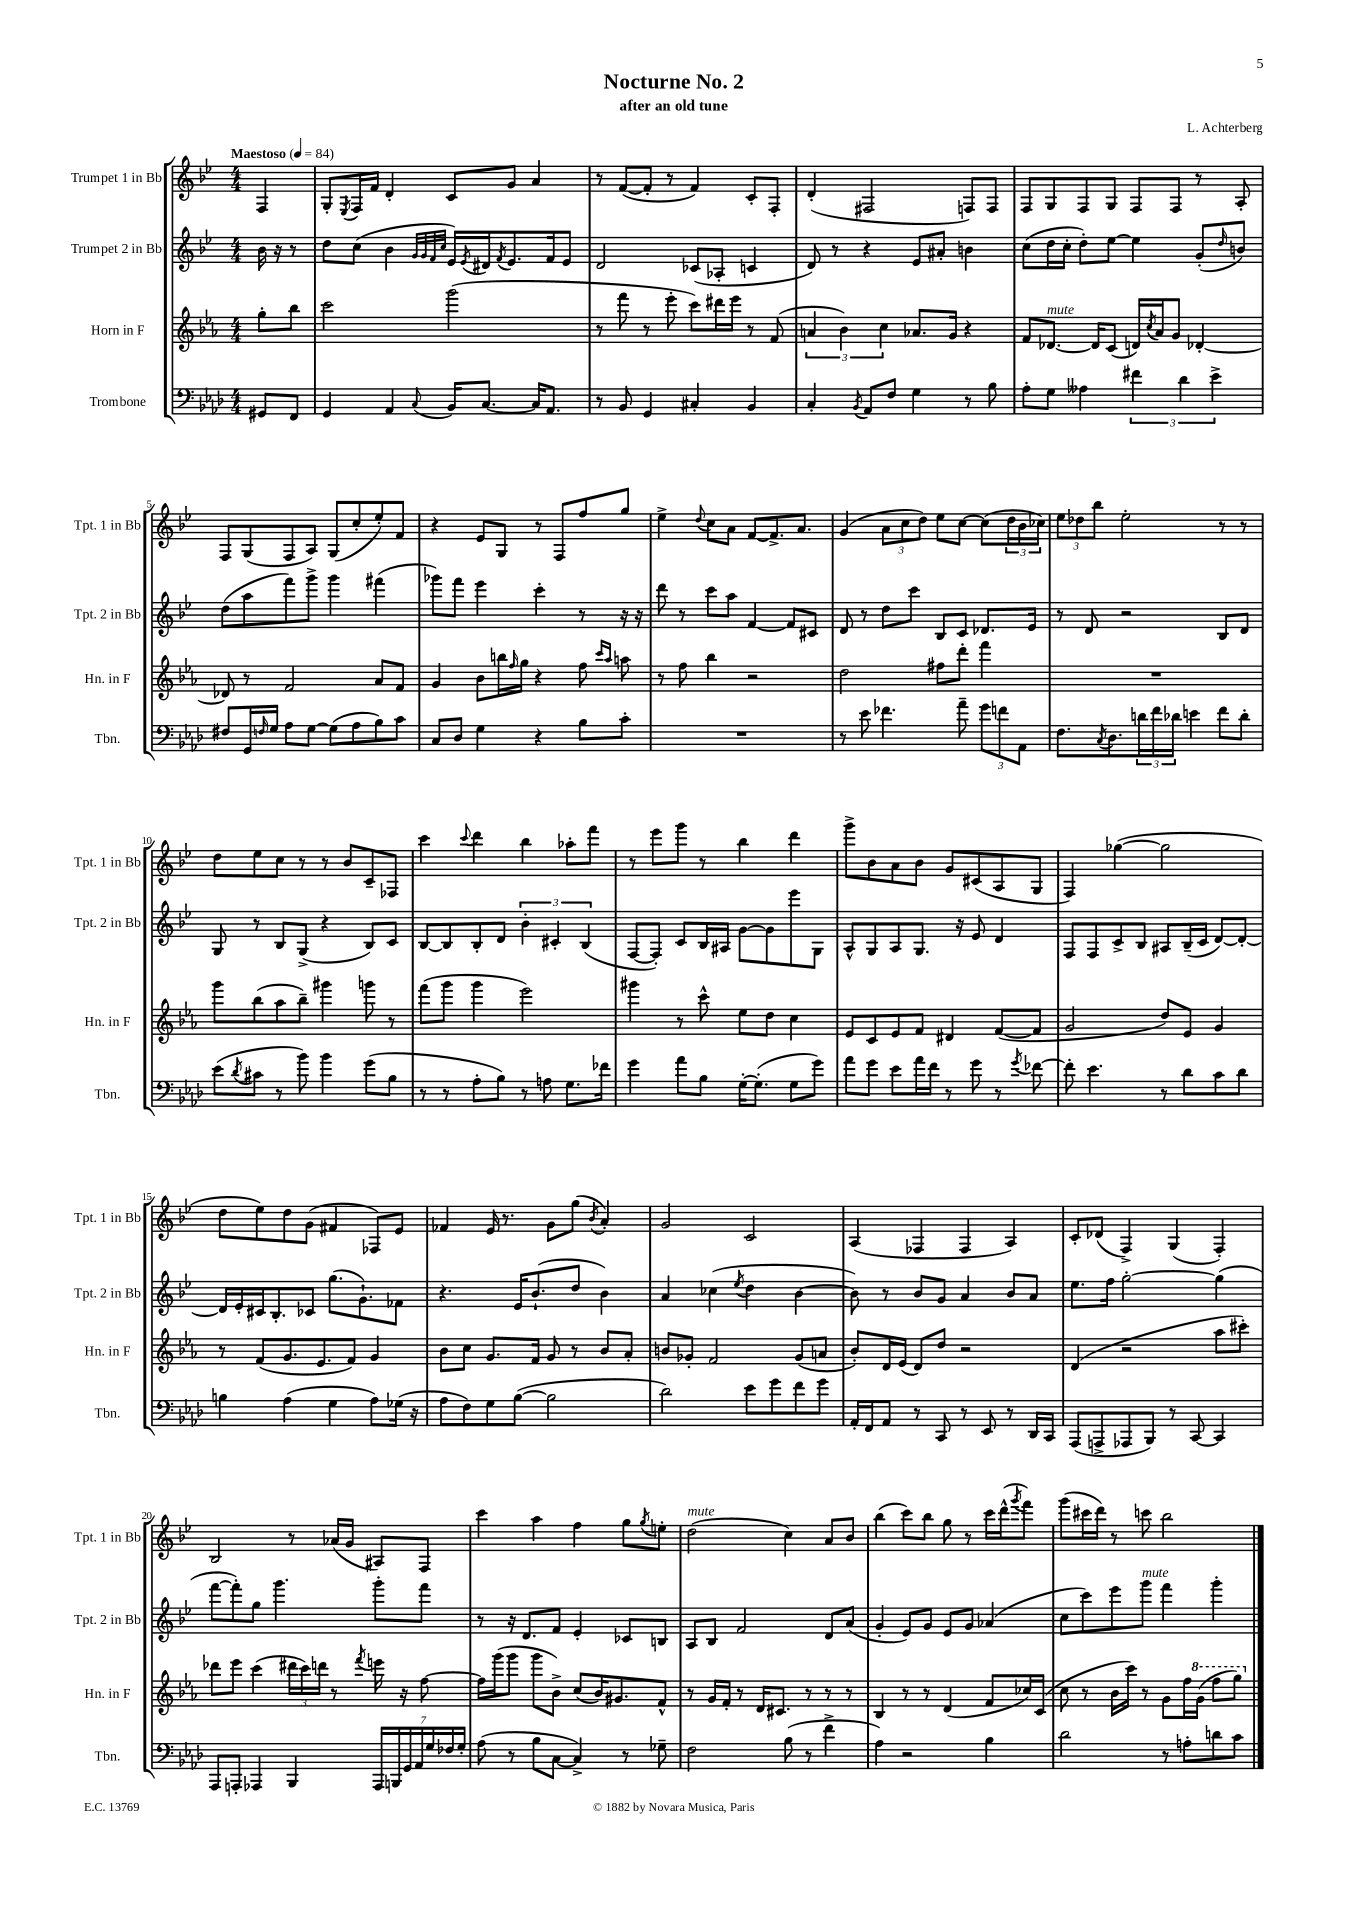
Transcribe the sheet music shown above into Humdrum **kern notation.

**kern	**kern	**kern	**kern
*staff4	*staff3	*staff2	*staff1
*clefF4	*clefG2	*clefG2	*clefG2
*k[b-e-a-d-]	*k[b-e-a-]	*k[b-e-]	*k[b-e-]
*M4/4	*M4/4	*M4/4	*M4/4
*MM84	*MM84	*MM84	*MM84
8GG#/L	8gg'\L	16b-\	4F/
.	.	16r	.
8FF/J	8bb-\J	8r	.
=	=	=	=
4GG/	2ccc\	8dd\L	8G'/L
.	.	.	8qE-/
.	.	(8cc\J	16F/L
.	.	.	16f/JJ
4AA-/	.	4b-\	4d'/
.	.	32qqg/LLL	.
.	.	32qqg/	.
.	.	32qqf/	.
8qqC/	.	32qqcc/JJJ	.
16BB-/LK	(2ggg\	16e-/LL)	8c/L
.	.	8qe-/	.
[8.C/J	.	16d#/J	.
.	.	8qf/	.
.	.	8.e-/	8g/J
16C/]LK	.	.	4a/
8.AA-/J	.	16f/k	.
.	.	8e-/J	.
=	=	=	=
8r	8r	2d/	8r
8BB-/	8fff\	.	([8f/L
4GG/	8r	.	8f'/]J
.	8eee-'\	.	8r
4C#'/	8ccc\L)	(8c-/L	4f/)
.	16ddd#\L	8A-'/J	.
.	16eee-\JJ	.	.
4BB-/	8r	4c/	8c'/L
.	(8f/	.	8F'/J
=	=	=	=
4C'/	6a/	8d/)	(4d'/
.	.	8r	.
.	6b-\)	.	.
8qBB-/	.	.	.
8AA-/L	.	4r	2F#/
.	6cc\	.	.
8F/J	.	.	.
4G\	8.a-/L	8e-/L	.
.	.	8a#'/J	.
.	16g/Jk	.	.
8r	4r	4b\	8F/L)
8B-\	.	.	8F/J
=	=	=	=
8A-'\L	8f/L	(8cc\L	8F/L
8G\J	[8.d-/J	16dd\L	8G/
.	.	16cc'\JJ	.
4A--\	.	8dd'\L)	8F/
.	16d-/]LK	.	.
.	(8c/J	[8ee-\J	8G/J
6f#\	16d/LL)	4ee-\]	8F/L
.	8qcc/	.	.
.	16a-/J	.	.
.	8g/J	.	8F/J
6d-\	.	.	.
.	[4d-'/	(8g'/L	8r
6e-^\	.	.	.
.	.	16qqdd/	.
.	.	8b/J)	8A'/
=	=	=	=
8F#/L	8d-/]	(8dd\L	8F/L
16GG/L	8r	8aa\	(8G/
16qqF/	.	.	.
16G/JJ	.	.	.
8A-\L	2f/	8fff\)	8F/
[8G\J	.	8ggg^\J	8A/J)
(8G\]L	.	4ggg\	(8G/L
8A-\	.	.	8cc'/
8B-\)	8a-/L	(4fff#\	8ee-'/)
8c\J	8f/J	.	8f/J
=	=	=	=
8C/L	4g/	8ggg-\L)	4r
8D-/J	.	8fff\J	.
4G\	8b-\L	4eee-\	8e-/L
.	16bb\L	.	8G/J
.	16qqff/	.	.
.	16gg\JJ	.	.
4r	4r	4ccc'\	8r
.	.	.	8F/L
8B-\L	8ff\	8r	8ff/
.	16qqccc/LL	.	.
.	16qqaa-/JJ	.	.
8c'\J	8aa\	16r	8gg/J
.	.	16r	.
=	=	=	=
1r	8r	8ddd\	4ee-^\
.	8ff\	8r	.
.	.	.	8qqdd/
.	4bb-\	8ccc\L	8cc\L
.	.	8aa\J	8a\J
.	2r	[4f/	[8f/L
.	.	.	8.f^/]
.	.	8f/]L	.
.	.	.	8.a/J
.	.	8c#/J	.
=	=	=	=
8r	2dd\	8d/	(4g/
8e-\	.	8r	.
4.f-\	.	8dd\L	12a\L
.	.	.	12cc\
.	.	8ccc\J	.
.	.	.	12dd\J)
.	8ff#\L	8B-/L	8ee-\L
8a-~\	8ddd'\J	8c/J	[8cc\J
12g\L	4fff\	8.d-/L	(8cc\]L
12f\	.	.	.
.	.	.	24dd\L
12AA-\J	.	.	24b-\
.	.	16e-/Jk	.
.	.	.	24cc-\JJ)
=	=	=	=
8.F\L	1r	8r	12ee-\L
.	.	.	12dd-\
.	.	8d/	.
.	.	.	12bb-\J
8qC/	.	.	.
8.D-\	.	.	.
.	.	2r	2ee-'\
24d\L	.	.	.
24f\	.	.	.
24d-\JJ	.	.	.
4e\	.	.	.
8f\L	.	8B-/L	8r
8d-'\J	.	8d/J	8r
=	=	=	=
(8e-\L	8ggg\L	8G/	8dd\L
8qd-/	.	.	.
8c#\J	(8bb-\	8r	8ee-\
8r	8aa-\	8B-/L	8cc\J
8b-\)	8bb-~\J)	(8G^/J	8r
4b-\	4ggg#\	4r	8r
.	.	.	8b-/L
(8g\L	8ggg\	8B-/L)	8c~/
8B-\J	8r	8c/J	8F-/J
=	=	=	=
8r	(8fff\L	[8B-/L	4ccc\
8r	8ggg\J	8B-/]	.
.	.	.	8qqccc/
8A-'\L	4ggg\	8B-'/	4ddd\
8B-\J)	.	8d/J	.
8r	2eee-\)	6b-'\	4bb-\
8A\	.	.	.
.	.	6c#'/	.
8.G\L	.	.	8aa-'\L
.	.	(6B-/	.
.	.	.	8fff\J
16f-\Jk	.	.	.
=	=	=	=
4g\	4ggg#\	[8F/L	8r
.	.	8F'/]J)	8eee-\L
8a-\L	8r	8c/L	8ggg\J
8B-\J	8ccc^^\	16B-/L	8r
.	.	16A#/JJ	.
[16G'\LK	8ee-\L	[8g\L	4bb-\
(8.G'\]J	.	.	.
.	8dd\J	8g\]	.
8G\L	4cc\	8eee-\	4ddd\
8g\J)	.	8G\J	.
=	=	=	=
8a-\L	8e-/L	8A^^/L	8ggg^\L
8g\J	8c/	8G/	8b-\
8e-\L	8e-/	8A/	8a\
16a-\L	8f/J	8.G/J	8b-\J
16f\JJ	.	.	.
8r	4d#/	.	8g/L
.	.	16r	.
8g\	.	8e-/	(8c#/
8r	([8f/L	4d/	8A/
8qg/	.	.	.
[8f-\	8f/]J	.	8G/J
=	=	=	=
8f-'\]	2g/	8F/L	4F/)
4.e-\	.	8F/	.
.	.	8c^/	([4gg-\
.	.	8B-/J	.
8r	8dd/L)	8A#/L	2gg-\]
8d-\L	8e-/J	(16B-~/L	.
.	.	16c/JJ	.
8c\	4g/	[8d/L)	.
8d-\J	.	8d'/_J	.
=	=	=	=
4B\	8r	16d/]LL	8dd\L
.	.	16e-'/	.
.	(8f/L	16c#/J	8ee-\)
.	.	8.B-'/	.
(4A-\	8.g/	.	8dd\
.	.	8c-/J	(8g\J
.	8.e-/	.	.
4G\	.	(8.gg\L	4f#/
.	8f/J)	.	.
.	.	8.g`\)	.
8A-\L)	4g/	.	8F-/L)
(16G-\Jk	.	8f-\J	8e-/J
16r	.	.	.
=	=	=	=
8A-\L	8b-\L	4.r	4f-/
8F\)	8cc\J	.	.
8G\	8.g/L	.	16e-/
.	.	.	8.r
([8B-\J	.	16e-/LK	.
.	16f/Jk	(8.b-`/	.
2B-\]	8g/	.	8g\L
.	8r	8dd/J	(8gg\J
.	.	.	8qb-/
.	8b-/L	4b-\)	4a'/)
.	8a-'/J	.	.
=	=	=	=
2d-\)	8b/L	4a/	2g/
.	8g-'/J	.	.
.	2f/	(4cc-\	.
.	.	8qee-/	.
8e-\L	.	4dd\	2c/
8g\	.	.	.
8f\	(8g-/L	[4b-\	.
8g\J	8a/J	.	.
=	=	=	=
16AA-'/LL	8b-'/L)	8b-\])	(4A/
16FF/J	.	.	.
8AA-/J	16d/L	8r	.
.	(16e-/JJ	.	.
8r	8d/L)	8b-/L	4F-/
8CC/	8dd/J	8g/J	.
8r	2r	4a/	4F-/
8EE-/	.	.	.
8r	.	8b-/L	4A/)
16DD-/LL	.	8a/J	.
16CC/JJ	.	.	.
=	=	=	=
(8AAA-/L	(4d/	8.ee-\L	8c'/L
8AAA^/	.	.	(8d-/J
.	.	16ff\Jk	.
8AAA-/	2r	[2gg'\	4F^/)
8BBB-/J)	.	.	.
8r	.	.	(4G/
[8CC/	.	.	.
4CC/]	8aa-\L	(4gg\]	4F'/)
.	8ccc#'\J)	.	.
=	=	=	=
8AAA-/L	8ddd-\L	[8fff\L	2B-/
8AAA'/J	8eee-\J	8fff'\])	.
4AAA-/	(4ccc\	8gg\J	.
.	.	4.ggg\	.
4BBB-/	24ddd#\LL	.	8r
.	24ccc\)	.	.
.	24ddd\JJ	.	.
.	8r	.	(16a-/LL
.	.	.	16g/JJ
.	8qfff/	.	.
28AAA-/LL	16eee\	8ggg'\L	8A#/L)
28BBB/	.	.	.
.	16r	.	.
28GG/	.	.	.
28AA-/	.	.	.
.	[8ff\	8fff\J	8F/J
28G/	.	.	.
28F-/	.	.	.
28G'/JJ	.	.	.
=	=	=	=
(8A-\	16ff\]LL	8r	4ccc\
.	(16ggg\J	.	.
8r	8ggg\J	16r	.
.	.	8.d/L	.
8B-\L	8ggg\L	.	4aa\
[8C\J	8b-^\J)	8f/J	.
4C^/])	(8cc/L	4e-'/	4ff\
.	16b-/K)	.	.
.	8.g#/	.	.
8r	.	8c-/L	8gg\L
.	.	.	8qgg/
8G-~\	8f^^/J	8B/J	8ee'\J
=	=	=	=
2F\	8r	8A/L	(2dd\
.	16g/LL	8B-/J	.
.	16f'/JJ	.	.
.	8r	2f/	.
.	16d/LK	.	.
.	8.c#/J	.	.
(8B-\	.	.	4cc\)
8r	8r	.	.
4f^\	8r	8d/L	8a/L
.	8r	(8a/J	8b-/J
=	=	=	=
4A-\)	4B-/	4g'/	(4bb-\
2r	8r	8e-/L)	8ccc\L)
.	8r	8g/J	8bb-\J
.	(4d/	8e-/L	8gg\
.	.	8g/J	8r
4B-\	8f/L	(4a-/	16ccc\LL
.	.	.	(16ddd^^\J
.	.	.	8qggg/
.	16cc-/L)	.	8fff\J)
.	(16c/JJ	.	.
=	=	=	=
2d-\	8cc\	8cc\L	(8ggg\L
.	8r	8ccc\)	16ccc#\L
.	.	.	16ddd\JJ)
.	16b-\LL	8eee-\	8r
.	16ccc\JJ)	.	.
.	8r	8ggg\J	8ccc\
8r	8g\L	4fff\	2bb-\
8A'\L	16ff\L	.	.
.	(16gg\JJ	.	.
8d\	8fff\L	4ggg'\	.
8c\J	8ggg\J)	.	.
==	==	==	==
*-	*-	*-	*-
